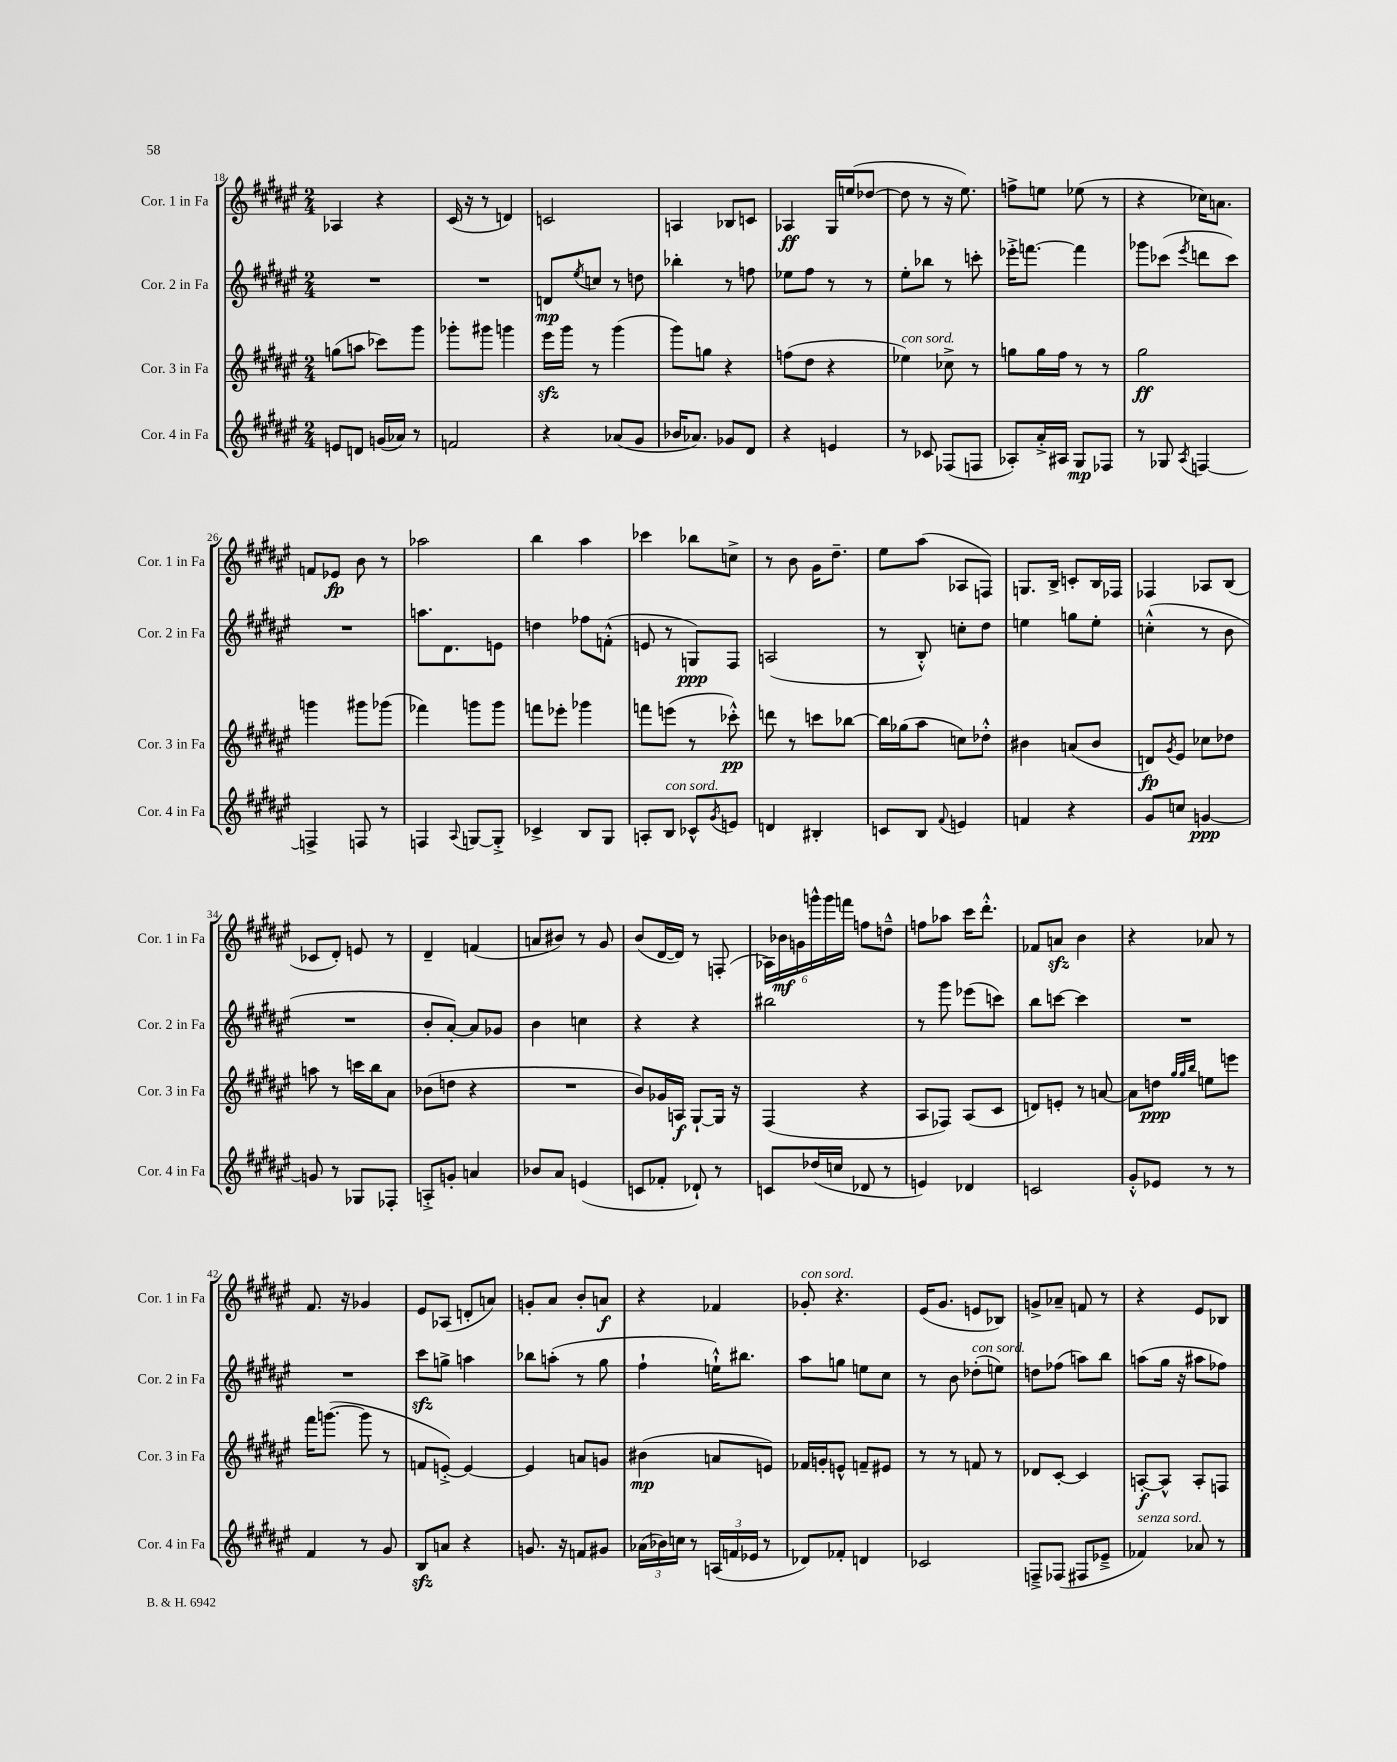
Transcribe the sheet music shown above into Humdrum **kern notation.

**kern	**dynam	**kern	**dynam	**kern	**dynam	**kern	**dynam
*part4	*part4	*part3	*part3	*part2	*part2	*part1	*part1
*staff4	*staff4	*staff3	*staff3	*staff2	*staff2	*staff1	*staff1
*I"Cor. 4 in Fa	*	*I"Cor. 3 in Fa	*	*I"Cor. 2 in Fa	*	*I"Cor. 1 in Fa	*
*I'Cor. 4 in Fa	*	*I'Cor. 3 in Fa	*	*I'Cor. 2 in Fa	*	*I'Cor. 1 in Fa	*
*clefG2	*	*clefG2	*	*clefG2	*	*clefG2	*
*k[f#c#g#d#a#e#]	*	*k[f#c#g#d#a#e#]	*	*k[f#c#g#d#a#e#]	*	*k[f#c#g#d#a#e#]	*
*M2/4	*	*M2/4	*	*M2/4	*	*M2/4	*
=18	=18	=18	=18	=18	=18	=18	=18
8en/L	.	(8ggn\L	.	2r	.	4A-X/	.
8dn/J	.	8aan\J	.	.	.	.	.
(16gn/LL	.	8ccc-X\L)	.	.	.	4r	.
16a-X/JJ)	.	.	.	.	.	.	.
8r	.	8ggg#\J	.	.	.	.	.
=19	=19	=19	=19	=19	=19	=19	=19
2fn/	.	8ggg-X'\L	.	2r	.	(16c#/	.
.	.	.	.	.	.	16r	.
.	.	8ggg#X\J	.	.	.	8r	.
.	.	4gggn\	.	.	.	4dn/)	.
=20	=20	=20	=20	=20	=20	=20	=20
4r	.	16eee#zz\LL	.	8dn/L	mp	2cn/	.
.	.	16ggg#\JJ	.	.	.	.	.
.	.	.	.	8qee#/	.	.	.
.	.	8r	.	8ccn/J	.	.	.
(8a-X/L	.	(4ggg#\	.	8r	.	.	.
8g#/J	.	.	.	8ddn\	.	.	.
=21	=21	=21	=21	=21	=21	=21	=21
16b-X/KL	.	8ggg#\L)	.	4bb-X'\	.	4An/	.
8.a-X/J)	.	.	.	.	.	.	.
.	.	8ggn\J	.	.	.	.	.
8g-X/L	.	4r	.	8r	.	8B-X/L	.
8d#/J	.	.	.	8ffn\	.	8cn/J	.
=22	=22	=22	=22	=22	=22	=22	=22
4r	.	(8ffn\L	.	8ee-X\L	.	4A-X/	ff
.	.	8dd#\J	.	8ff#\J	.	.	.
4en/	.	4r	.	8r	.	16G#/LL	.
.	.	.	.	.	.	(16een/J	.
.	.	.	.	8r	.	[8dd-X/J	.
=23	=23	=23	=23	=23	=23	=23	=23
!	!	!LO:TX:a:i:t=con sord.	!	!	!	!	!
8r	.	4ee-X\)	.	8ee#'\L	.	8dd-\]	.
8c-X/	.	.	.	8bb-X\J	.	8r	.
(8F-X/L	.	8cc-X^\	.	8r	.	16r	.
.	.	.	.	.	.	8.ee#\)	.
8Fn/J	.	8r	.	8cccn'\	.	.	.
=24	=24	=24	=24	=24	=24	=24	=24
8A-X'/L)	.	8ggn\L	.	16eee-X'^\KL	.	8ffn^\L	.
.	.	.	.	[8.fffn\J	.	.	.
16a#'^/L	.	16gg\L	.	.	.	8een\J	.
16A#X/JJ	.	16ff#\JJ	.	.	.	.	.
8G#/L	mp	8r	.	4fff\]	.	(8ee-X\	.
8F-X/J	.	8r	.	.	.	8r	.
=25	=25	=25	=25	=25	=25	=25	=25
8r	.	2gg#\	ff	8ggg-X\L	.	4r	.
8G-X/	.	.	.	(8ccc-X\J	.	.	.
8qA#/	.	.	.	8qeee#/	.	.	.
[4Fn/	.	.	.	8dddn\L	.	16cc-X\KL)	.
.	.	.	.	.	.	8.an\J	.
.	.	.	.	8ccc-\J)	.	.	.
!!LO:LB:g=z
=26	=26	=26	=26	=26	=26	=26	=26
4Fn^/]	.	4gggn\	.	2r	.	8fn/L	.
.	.	.	.	.	.	8e-X/J	fp
8Fn/	.	8ggg#X\L	.	.	.	8b\	.
8r	.	(8ggg-X\J	.	.	.	8r	.
=27	=27	=27	=27	=27	=27	=27	=27
4Fn/	.	4fff-X\)	.	8.aan\L	.	2aa-X\	.
.	.	.	.	8.d#\	.	.	.
8qqA#/	.	.	.	.	.	.	.
[8Gn/L	.	8gggn\L	.	.	.	.	.
8G'^/J]	.	8ggg\J	.	8en\J	.	.	.
=28	=28	=28	=28	=28	=28	=28	=28
4c-X^/	.	8fffn\L	.	4ddn\	.	4bb\	.
.	.	8eee-X'\J	.	.	.	.	.
8B/L	.	4ggg-X\	.	8ff-X\L	.	4aa#\	.
8G#/J	.	.	.	(8fn'^^\J	.	.	.
=29	=29	=29	=29	=29	=29	=29	=29
8An'/L	.	8fffn\L	.	8en/	.	4ccc-X\	.
!LO:TX:a:i:t=con sord.	!	!	!	!	!	!	!
8B/J	.	(8eeen\J	.	8r	.	.	.
8c-X^^/L	.	8r	.	8Gn/L)	ppp	8bb-X\L	.
8qg#/	.	.	.	.	.	.	.
8en/J	.	8ccc-X'^^\)	pp	8F#/J	.	8ccn^\J	.
=30	=30	=30	=30	=30	=30	=30	=30
4dn/	.	8dddn\	.	(2An/	.	8r	.
.	.	8r	.	.	.	8b\	.
4B#X'/	.	8cccn\L	.	.	.	16g#\KL	.
.	.	.	.	.	.	8.dd#~\J	.
.	.	[8bb-X\J	.	.	.	.	.
=31	=31	=31	=31	=31	=31	=31	=31
8cn/L	.	16bb-\LL]	.	8r	.	8ee#\L	.
.	.	(16gg-X\J	.	.	.	.	.
8B/J	.	8aa#\J	.	8B'^^/)	.	(8aa#\J	.
8qqf#/	.	.	.	.	.	.	.
4en/	.	8ccn\L)	.	8ccn'\L	.	8A-X/L	.
.	.	8dd-X'^^\J	.	8dd#\J	.	8Fn/J)	.
=32	=32	=32	=32	=32	=32	=32	=32
4fn/	.	4b#X\	.	4een\	.	8.Gn/L	.
.	.	.	.	.	.	16B^/Jk	.
4r	.	(8an/L	.	8ggn\L	.	8cn'/L	.
.	.	8b#/J	.	8ee'\J	.	16B/L	.
.	.	.	.	.	.	16F-X/JJ	.
=33	=33	=33	=33	=33	=33	=33	=33
8g#/L	.	8dn/L)	fp	(4ccn'^^\	.	4F-X/	.
.	.	8qg#/	.	.	.	.	.
8ccn/J	.	8e#/J	.	.	.	.	.
[4gn/	ppp	8cc-X\L	.	8r	.	8A-X/L	.
.	.	8dd-X\J	.	8b\	.	(8B/J	.
!!LO:LB:g=z
=34	=34	=34	=34	=34	=34	=34	=34
8gn/]	.	8aan\	.	2r	.	8c-X/L	.
8r	.	8r	.	.	.	8d#'/J)	.
8G-X/L	.	16cccn\LL	.	.	.	8en/	.
.	.	16bb\J	.	.	.	.	.
8F-X'/J	.	8a#\J	.	.	.	8r	.
=35	=35	=35	=35	=35	=35	=35	=35
8An'^/L	.	(8b-X\L	.	8b'/L	.	4d#~/	.
8gn'/J	.	8ddn\J	.	[8a#'/J)	.	.	.
4an/	.	4r	.	8a#/L]	.	(4fn/	.
.	.	.	.	8g-X/J	.	.	.
=36	=36	=36	=36	=36	=36	=36	=36
8b-X/L	.	2r	.	4b\	.	8an/L	.
8a#/J	.	.	.	.	.	8b#X/J)	.
(4en/	.	.	.	4ccn\	.	8r	.
.	.	.	.	.	.	8g#/	.
=37	=37	=37	=37	=37	=37	=37	=37
8cn/L	.	8b/L)	.	4r	.	(8b/L	.
8f-X'/J	.	16g-X/L	.	.	.	[16d#/L	.
.	.	16An/JJ	f	.	.	16d#/JJ])	.
8d-X`/)	.	[8G#`/L	.	4r	.	8r	.
8r	.	16G#/Jk]	.	.	.	(8Fn'/	.
.	.	16r	.	.	.	.	.
=38	=38	=38	=38	=38	=38	=38	=38
8cn/L	.	(4F#/	.	2bb#X\	.	24A-X\LL)	.
.	.	.	.	.	.	24b-X\	mf
.	.	.	.	.	.	24gn\	.
(16dd-X/L	.	.	.	.	.	24gggn^^\	.
.	.	.	.	.	.	24ggg\	.
16ccn/JJ	.	.	.	.	.	.	.
.	.	.	.	.	.	24fffn\JJ	.
8d-X/	.	4r	.	.	.	8ffn\L	.
8r	.	.	.	.	.	8ddn~^^\J	.
=39	=39	=39	=39	=39	=39	=39	=39
4en/)	.	8A#/L	.	8r	.	8ffn\L	.
.	.	8F-X/J)	.	8ggg#\	.	8aa-X\J	.
4d-X/	.	(8A#/L	.	(8eee-X\L	.	16ccc#\KL	.
.	.	.	.	.	.	8.ddd#'^^\J	.
.	.	8c#/J	.	8cccn\J)	.	.	.
=40	=40	=40	=40	=40	=40	=40	=40
2cn/	.	8dn/L)	.	8bb\L	.	8f-X/L	.
.	.	8en'/J	.	[8cccn\J	.	8anzz/J	.
.	.	8r	.	4ccc\]	.	4b\	.
.	.	[8an/	.	.	.	.	.
=41	=41	=41	=41	=41	=41	=41	=41
8g#'^^/L	.	8a\L]	.	2r	.	4r	.
8e-X/J	.	8ddn\J	ppp	.	.	.	.
.	.	32qqgg#/LLL	.	.	.	.	.
.	.	32qqgg#/	.	.	.	.	.
.	.	32qqbb/JJJ	.	.	.	.	.
8r	.	8een\L	.	.	.	8a-X/	.
8r	.	8eeen\J	.	.	.	8r	.
!!LO:LB:g=z
=42	=42	=42	=42	=42	=42	=42	=42
4f#/	.	16fff#\KL	.	2r	.	8.f#/	.
.	.	([8.gggn\J	.	.	.	.	.
.	.	.	.	.	.	16r	.
8r	.	8ggg\]	.	.	.	4g-X/	.
8g#/	.	8r	.	.	.	.	.
=43	=43	=43	=43	=43	=43	=43	=43
8Bzz/L	.	8fn/L	.	8ccc#zz\L	.	8e#/L	.
8an/J	.	[8en'^/J)	.	8ggn^\J	.	(8A-X/J	.
4r	.	4e/_	.	4aan\	.	8dn'/L	.
.	.	.	.	.	.	8an/J)	.
=44	=44	=44	=44	=44	=44	=44	=44
8.gn/	.	4e/]	.	8bb-X\L	.	8gn'/L	.
.	.	.	.	(8aan'\J	.	8a#/J	.
16r	.	.	.	.	.	.	.
8fn/L	.	8an/L	.	8r	.	8b'/L	.
8g#X/J	.	8gn/J	.	8gg#\	.	8an/J	f
=45	=45	=45	=45	=45	=45	=45	=45
(24a-X\LL	.	(4b#X\	mp	4ff#`\	.	4r	.
24b-X\)	.	.	.	.	.	.	.
24ccn\JJ	.	.	.	.	.	.	.
8r	.	.	.	.	.	.	.
(24An/LL	.	8an/L	.	16een`^^\KL)	.	4f-X/	.
24fn/	.	.	.	.	.	.	.
.	.	.	.	8.bb#X\J	.	.	.
24e-X/JJ	.	.	.	.	.	.	.
8r	.	8en/J)	.	.	.	.	.
=46	=46	=46	=46	=46	=46	=46	=46
!	!	!	!	!	!	!LO:TX:a:i:t=con sord.	!
8d-X/L)	.	16f-X/LL	.	8aa#\L	.	8g-X'/	.
.	.	16gn'/J	.	.	.	.	.
8f-X'/J	.	8en^^/J	.	8ggn\J	.	4.r	.
4dn/	.	8fn~/L	.	8een\L	.	.	.
.	.	8e#X/J	.	8cc#\J	.	.	.
=47	=47	=47	=47	=47	=47	=47	=47
2c-X/	.	8r	.	8r	.	(16e#/KL	.
.	.	.	.	.	.	8.g#/J	.
.	.	8r	.	8b\	.	.	.
!	!	!	!	!LO:TX:a:i:t=con sord.	!	!	!
.	.	8fn/	.	(8dd-X'\L	.	8en/L	.
.	.	8r	.	8een\J)	.	8B-X/J)	.
=48	=48	=48	=48	=48	=48	=48	=48
8Fn~^/L	.	8d-X/L	.	8ddn\L	.	8gn^/L	.
(8F-X/J	.	[8c#'/J	.	(8ff-X\J	.	8a-X~/J	.
8F#X/L	.	4c#/]	.	8aan\L)	.	8fn/	.
8e-X~^/J	.	.	.	8bb\J	.	8r	.
=49	=49	=49	=49	=49	=49	=49	=49
!LO:TX:a:i:t=senza sord.	!	!	!	!	!	!	!
4f-X/)	.	[8An'/L	f	(8aan\L	.	4r	.
.	.	8A^^/J]	.	16gg#\Jk	.	.	.
.	.	.	.	16r	.	.	.
8a-X/	.	8A'/L	.	8aa#X\L	.	8e#/L	.
8r	.	8Fn/J	.	8ff-X\J)	.	8B-X/J	.
==	==	==	==	==	==	==	==
*-	*-	*-	*-	*-	*-	*-	*-
